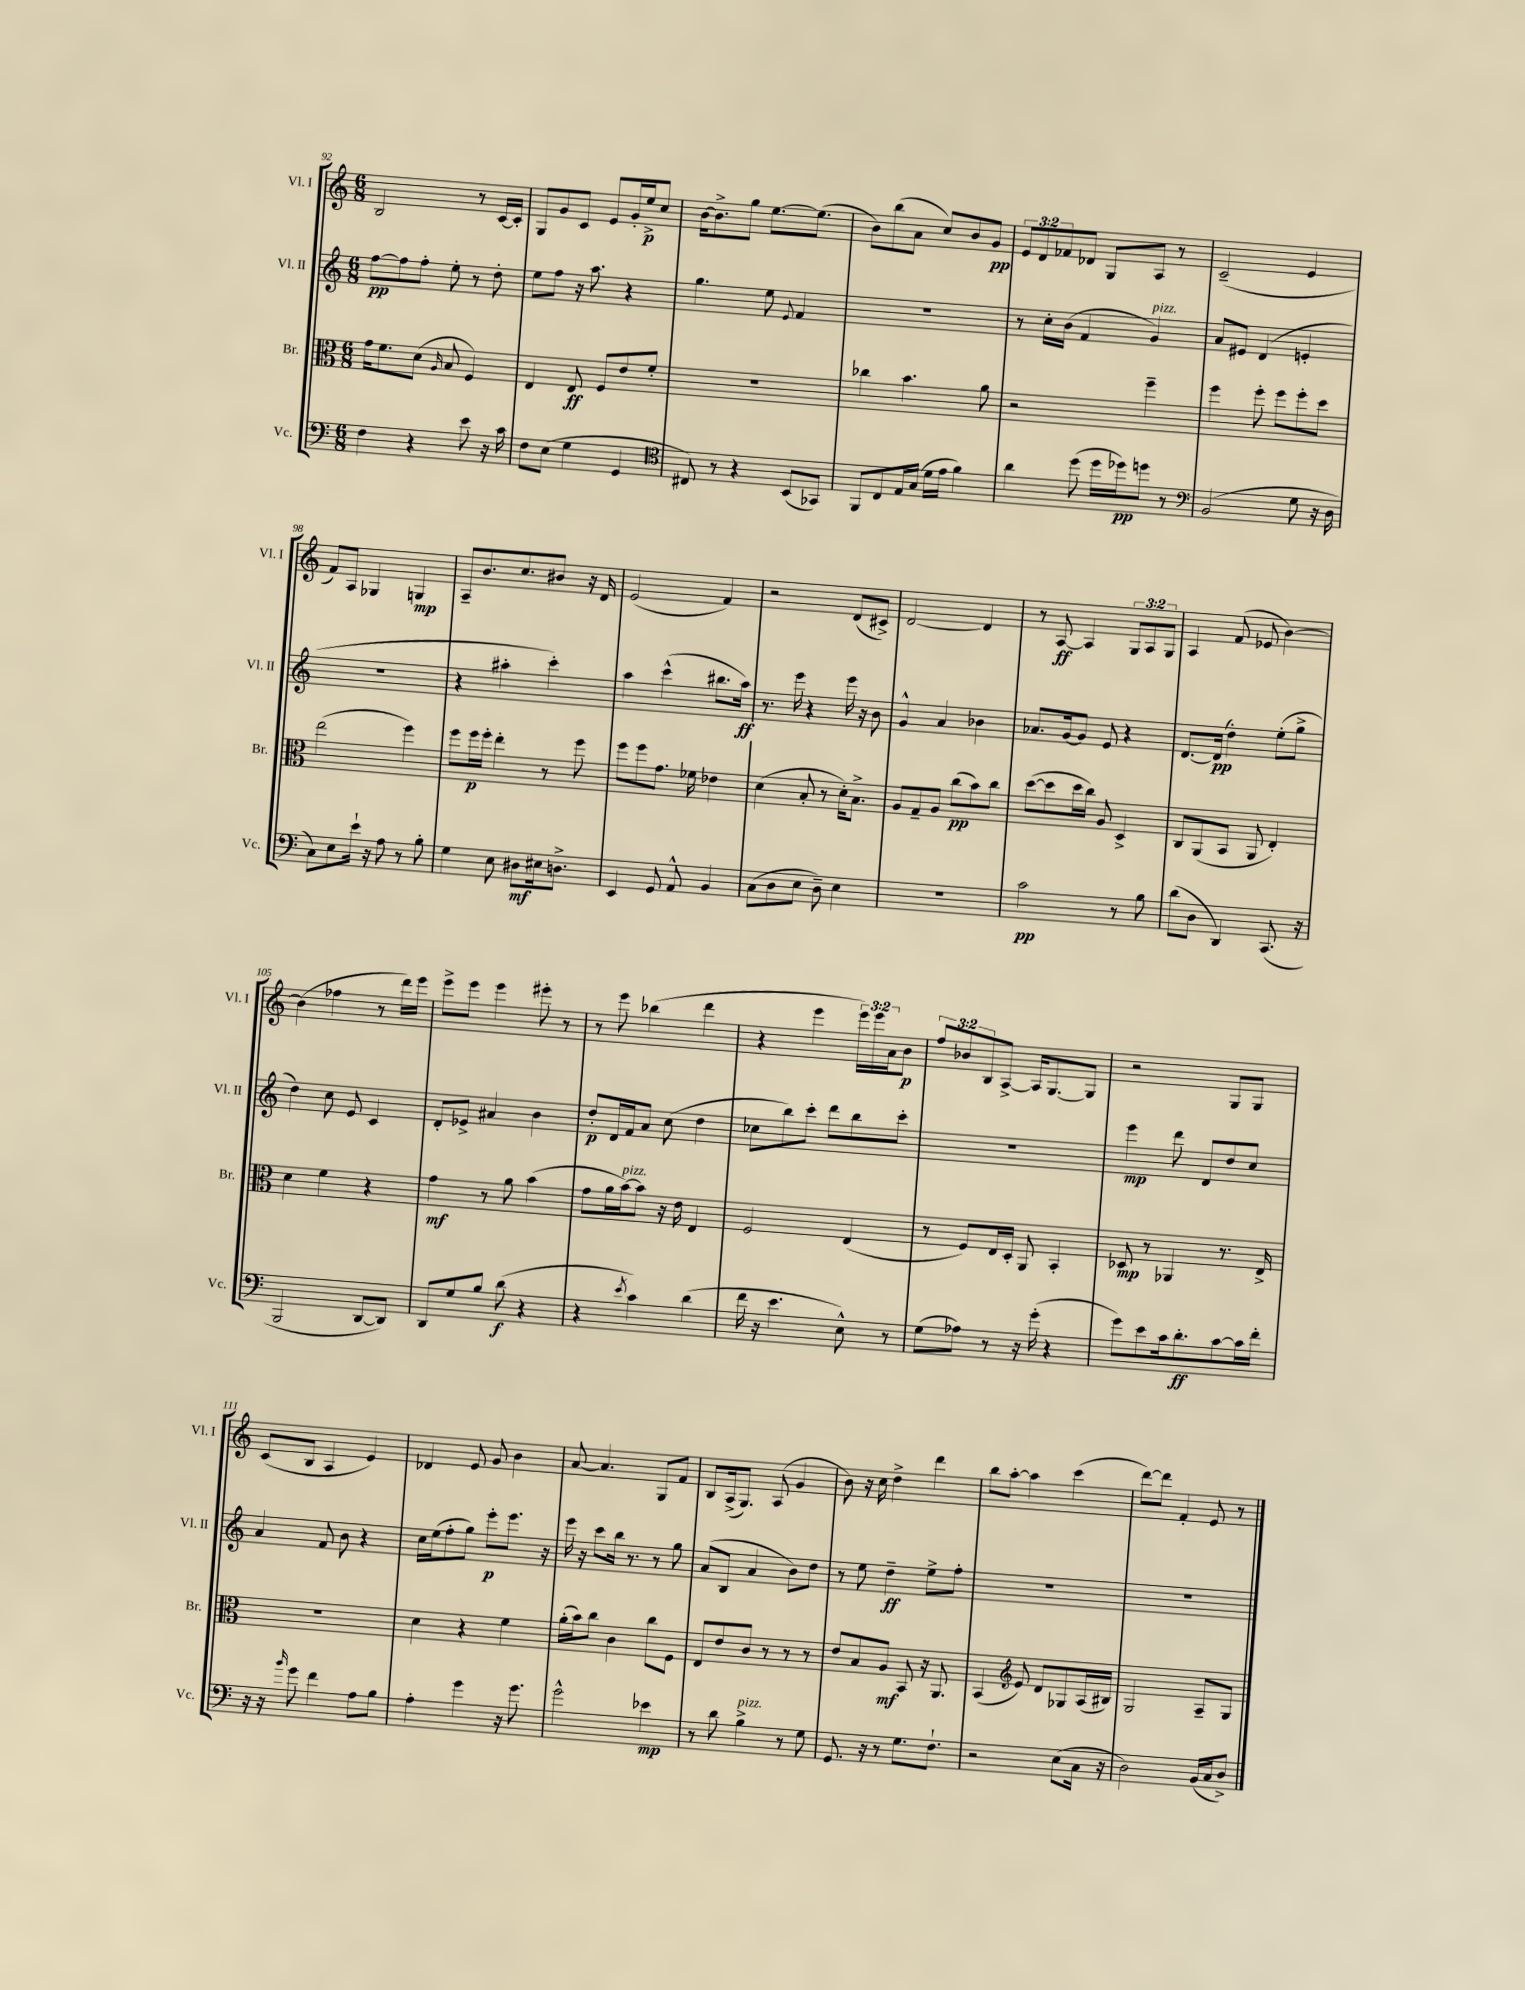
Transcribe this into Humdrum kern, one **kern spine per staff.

**kern	**dynam	**kern	**dynam	**kern	**dynam	**kern	**dynam
*part4	*part4	*part3	*part3	*part2	*part2	*part1	*part1
*staff4	*staff4	*staff3	*staff3	*staff2	*staff2	*staff1	*staff1
*I"Vc.	*	*I"Br.	*	*I"Vl. II	*	*I"Vl. I	*
*I'Vc.	*	*I'Br.	*	*I'Vl. II	*	*I'Vl. I	*
*clefF4	*	*clefC3	*	*clefG2	*	*clefG2	*
*k[]	*	*k[]	*	*k[]	*	*k[]	*
*M6/8	*	*M6/8	*	*M6/8	*	*M6/8	*
=92	=92	=92	=92	=92	=92	=92	=92
4F\	.	16g\KL	.	[8ff\L	pp	2B/	.
.	.	8.f\	.	.	.	.	.
.	.	.	.	8ff\]	.	.	.
4r	.	(8d\J	.	8ff'\J	.	.	.
.	.	16qqA/	.	.	.	.	.
.	.	8B/	.	8ee'\	.	.	.
8e\	.	4F/)	.	8r	.	8r	.
16r	.	.	.	8dd'\	.	[16c/LL	.
16c\	.	.	.	.	.	16c'/JJ]	.
=93	=93	=93	=93	=93	=93	=93	=93
8F\L	.	4E/	.	8ee\L	.	8G/L	.
(8E\J	.	.	.	8ff\J	.	8g/	.
4G\	.	8E/	ff	16r	.	8c/J	.
.	.	.	.	8.aa\	.	.	.
.	.	8F/L	.	.	.	8e/L	.
4GG/	.	8e/	.	4r	.	16g'/L	.
.	.	.	.	.	.	16ee^/J	p
.	.	8f'/J	.	.	.	8cc/J	.
=94	=94	=94	=94	=94	=94	=94	=94
*clefC4	*	*	*	*	*	*	*
8C#X/)	.	2.r	.	4.gg\	.	[16b\KL	.
.	.	.	.	.	.	8.b^\]	.
8r	.	.	.	.	.	.	.
4r	.	.	.	.	.	8gg\J	.
.	.	.	.	8ee\	.	[8.ee\L	.
.	.	.	.	8qqe/	.	.	.
(8BB/L	.	.	.	4f/	.	.	.
.	.	.	.	.	.	(8.ee\J]	.
8GG-X/J)	.	.	.	.	.	.	.
=95	=95	=95	=95	=95	=95	=95	=95
8FF/L	.	4cc-X\	.	2.r	.	8b\L)	.
8C/	.	.	.	.	.	(8bb\	.
16E/L	.	4.b\	.	.	.	8a\J	.
(16G/JJ	.	.	.	.	.	.	.
16d\LL	.	.	.	.	.	8cc/L)	.
16e\JJ	.	.	.	.	.	.	.
4f\)	.	.	.	.	.	8b/	.
.	.	8a\	.	.	.	8g/J	pp
=96	=96	=96	=96	=96	=96	=96	=96
4a\	.	2r	.	8r	.	12e/L	.
.	.	.	.	.	.	12d/	.
.	.	.	.	16cc'\LL	.	.	.
.	.	.	.	.	.	12f-X/	.
.	.	.	.	(16b\JJ	.	.	.
(8dd\	.	.	.	4f/	.	8d-X/J	.
16dd\LL	.	.	.	.	.	8G/L	.
16dd-X\J)	pp	.	.	.	.	.	.
!	!	!	!	!LO:TX:a:i:t=pizz.	!	!	!
8ddn\J	.	4ff~\	.	4g/)	.	8A/J	.
8r	.	.	.	.	.	8r	.
=97	=97	=97	=97	=97	=97	=97	=97
*clefF4	*	*	*	*	*	*	*
(2BB/	.	4ff\	.	8a/L	.	(2c~/	.
.	.	.	.	8e#X/J	.	.	.
.	.	8ff'\	.	(4d/	.	.	.
.	.	8ff\L	.	.	.	.	.
8G\	.	8ff'\	.	4en'/	.	4e/	.
16r	.	8dd\J	.	.	.	.	.
16D\	.	.	.	.	.	.	.
!!LO:LB:g=z
=98	=98	=98	=98	=98	=98	=98	=98
8C\L)	.	(2ee\	.	2.r	.	8f/L)	.
8E\	.	.	.	.	.	8A/J	.
16e`\Jk	.	.	.	.	.	4G-X/	.
16r	.	.	.	.	.	.	.
8A\	.	.	.	.	.	.	.
8r	.	4ff\)	.	.	.	4Gn/	mp
8B'\	.	.	.	.	.	.	.
=99	=99	=99	=99	=99	=99	=99	=99
4G\	.	8ff\L	.	4r	.	8A~/L	.
.	.	16ff\L	p	.	.	8.b/	.
.	.	16ff'\JJ	.	.	.	.	.
8E\	.	4ee'\	.	4aa#X'\	.	.	.
.	.	.	.	.	.	8.cc/	.
8D#X\L	mf	.	.	.	.	.	.
16E#X\k	.	8r	.	4ccc'\)	.	8b#X/J	.
8.Dn^\J	.	.	.	.	.	.	.
.	.	8ff\	.	.	.	16r	.
.	.	.	.	.	.	16d/	.
=100	=100	=100	=100	=100	=100	=100	=100
4EE/	.	8ff\L	.	4aa\	.	(2e/	.
.	.	8ff\	.	.	.	.	.
8GG/	.	8.g\J	.	(4ccc^^\	.	.	.
8AA^^/	.	.	.	.	.	.	.
.	.	16f-X\	.	.	.	.	.
4BB/	.	4e-X\	.	8.bb#X\L	.	4f/)	.
.	.	.	.	16aa\Jk)	ff	.	.
=101	=101	=101	=101	=101	=101	=101	=101
(8C\L	.	(4d\	.	8.r	.	2r	.
8D\	.	.	.	.	.	.	.
.	.	.	.	16eee\	.	.	.
8E\J	.	8B'/	.	4r	.	.	.
8D~\)	.	8r	.	.	.	.	.
4E\	.	16d'\KL)	.	16eee\	.	(8d/L	.
.	.	8.B^\J	.	16r	.	.	.
.	.	.	.	8b\	.	8c#X^/J)	.
=102	=102	=102	=102	=102	=102	=102	=102
2.r	.	8A/L	.	4g^^/	.	[2d/	.
.	.	8G~/	.	.	.	.	.
.	.	8A/J	.	4a/	.	.	.
.	.	(8cc\L	pp	.	.	.	.
.	.	8b\)	.	4b-X\	.	4d/]	.
.	.	8cc\J	.	.	.	.	.
=103	=103	=103	=103	=103	=103	=103	=103
2c\	pp	([8dd\L	.	8.a-X/L	.	8r	.
.	.	8dd\]	.	.	.	[8A/	ff
.	.	.	.	[16g/k	.	.	.
.	.	16dd\L	.	8g/J]	.	4A/]	.
.	.	16cc\JJ)	.	.	.	.	.
.	.	8A/	.	8e/	.	.	.
8r	.	4D^/	.	4r	.	12G/L	.
.	.	.	.	.	.	12A/	.
8B\	.	.	.	.	.	.	.
.	.	.	.	.	.	12G/J	.
=104	=104	=104	=104	=104	=104	=104	=104
(8d\L	.	8C/L	.	[8.d/L	.	4A/	.
8D\J	.	(8AA/	.	.	.	.	.
.	.	.	.	(16d/Jk]	pp	.	.
4DD/)	.	8BB/J	.	4dd'\)	.	(8f/	.
.	.	8AA/	.	.	.	8e-X/	.
(8.CC/	.	4E'/)	.	(8ee'\L	.	[4b\)	.
.	.	.	.	8gg^\J	.	.	.
16r	.	.	.	.	.	.	.
!!LO:LB:g=z
=105	=105	=105	=105	=105	=105	=105	=105
2BBB/	.	4d\	.	4dd\)	.	(4b\]	.
.	.	4f\	.	8cc\	.	4ff-X\	.
.	.	.	.	8e/	.	.	.
[8DD/L	.	4r	.	4c/	.	8r	.
8DD/J])	.	.	.	.	.	16ddd\LL)	.
.	.	.	.	.	.	16eee\JJ	.
=106	=106	=106	=106	=106	=106	=106	=106
8DD/L	.	4g\	mf	8d'/L	.	8eee^\L	.
8G/	.	.	.	8e-X^/J	.	8eee\J	.
8B/J	.	8r	.	4a#X/	.	4eee\	.
(8d\	f	8a\	.	.	.	.	.
4r	.	(4b\	.	4b\	.	8eee#X'\	.
.	.	.	.	.	.	8r	.
=107	=107	=107	=107	=107	=107	=107	=107
4r	.	8g\L	.	8dd'/L	p	8r	.
.	.	16a\L	.	16d/L	.	8eee\	.
!	!	!LO:TX:a:i:t=pizz.	!	!	!	!	!
.	.	[16b\J)	.	16f/J	.	.	.
8qe/	.	.	.	.	.	.	.
4c\)	.	8b\J]	.	8a/J	.	(4bb-X\	.
.	.	16r	.	(8cc\	.	.	.
.	.	16e\	.	.	.	.	.
(4d\	.	4E/	.	4dd\	.	4ddd\	.
=108	=108	=108	=108	=108	=108	=108	=108
16f\	.	2F/	.	8cc-X\L	.	4r	.
16r	.	.	.	.	.	.	.
4.e\	.	.	.	8bb\)	.	.	.
.	.	.	.	8ccc'\J	.	4eee\	.
.	.	.	.	8ddd\L	.	.	.
8E^^\)	.	(4E/	.	8bb\	.	24eee\LL)	.
.	.	.	.	.	.	24eee\	.
.	.	.	.	.	.	24a\J	.
8r	.	.	.	8ccc'\J	.	8b\J	p
=109	=109	=109	=109	=109	=109	=109	=109
(8G\L	.	8r	.	2.r	.	12ff/L	.
.	.	.	.	.	.	12b-X/	.
8A-X\J)	.	8F/L)	.	.	.	.	.
.	.	.	.	.	.	12B/	.
8r	.	16E/L	.	.	.	[8A^/J	.
.	.	16D'/JJ	.	.	.	.	.
16r	.	8AA/	.	.	.	16A/KL]	.
(16g'\	.	.	.	.	.	[8.G/	.
4r	.	4BB'/	.	.	.	.	.
.	.	.	.	.	.	8G/J]	.
=110	=110	=110	=110	=110	=110	=110	=110
8g\L)	.	8D-X/	mp	4eee\	mp	2r	.
8e\	.	8r	.	.	.	.	.
16c\k	.	4AA-X/	.	8ddd\	.	.	.
8.d'\	ff	.	.	.	.	.	.
.	.	.	.	8d/L	.	.	.
[8c\	.	8.r	.	8dd/	.	8G/L	.
16c\L]	.	.	.	8cc/J	.	8G/J	.
16f'\JJ	.	16E^/	.	.	.	.	.
!!LO:LB:g=z
=111	=111	=111	=111	=111	=111	=111	=111
16r	.	2.r	.	4a/	.	(8c/L	.
16r	.	.	.	.	.	.	.
16qqb/	.	.	.	.	.	.	.
8g\	.	.	.	.	.	8B/J	.
4f\	.	.	.	8f/	.	4A/	.
.	.	.	.	8b\	.	.	.
8A\L	.	.	.	4r	.	4e/)	.
8B\J	.	.	.	.	.	.	.
=112	=112	=112	=112	=112	=112	=112	=112
4A'\	.	4d\	.	16cc\LL	.	4d-X/	.
.	.	.	.	(16ee\J	.	.	.
.	.	.	.	8ff'\	.	.	.
4g\	.	4r	.	8gg\J)	.	8e/	.
.	.	.	.	8eee'\L	p	8g/	.
16r	.	4f\	.	8.eee\J	.	4b\	.
8.g\	.	.	.	.	.	.	.
.	.	.	.	16r	.	.	.
=113	=113	=113	=113	=113	=113	=113	=113
2g^^\	.	(16a'\LL	.	16eee\	.	[8a/	.
.	.	16b\J)	.	16r	.	.	.
.	.	8cc\J	.	8ccc\L	.	4.a/]	.
.	.	4c\	.	16bb\Jk	.	.	.
.	.	.	.	8.r	.	.	.
4e-X\	mp	8cc\L	.	8r	.	8G/L	.
.	.	8F\J	.	8gg\	.	8f/J	.
=114	=114	=114	=114	=114	=114	=114	=114
8r	.	8E/L	.	(8a/L	.	8B/L	.
8d\	.	8e/	.	8B/J	.	(16A^/k	.
.	.	.	.	.	.	8.G/J)	.
!LO:TX:a:i:t=pizz.	!	!	!	!	!	!	!
4B^\	.	8c/J	.	4a/	.	.	.
.	.	8r	.	.	.	(8A/	.
8r	.	8r	.	8b\L)	.	4g/	.
8G\	.	8r	.	8dd\J	.	.	.
=115	=115	=115	=115	=115	=115	=115	=115
8.GG/	.	8e/L	.	8r	.	8b\)	.
.	.	8B/	.	8ee\	.	16r	.
16r	.	.	.	.	.	16cc\	.
8r	.	8A/J	mf	4dd~\	ff	4dd^\	.
8.G\L	.	8BB/	.	.	.	.	.
.	.	16r	.	8ee^\L	.	4ddd\	.
8.F`\J	.	8.AA/	.	.	.	.	.
.	.	.	.	8ff'\J	.	.	.
=116	=116	=116	=116	=116	=116	=116	=116
2r	.	(4BB/	.	2.r	.	8bb\L	.
.	.	.	.	.	.	[8aa'\J	.
*	*	*clefG2	*	*	*	*	*
.	.	8e/)	.	.	.	4aa\]	.
.	.	8d/L	.	.	.	.	.
(8E\L	.	8G-X/	.	.	.	(4ccc\	.
16C\Jk	.	(16A/L	.	.	.	.	.
16r	.	16B#X/JJ)	.	.	.	.	.
=117	=117	=117	=117	=117	=117	=117	=117
2D\)	.	2G/	.	2.r	.	[8ddd\L)	.
.	.	.	.	.	.	8ddd\J]	.
.	.	.	.	.	.	4f'/	.
(16BB/LL	.	8A~/L	.	.	.	8e/	.
16C/J	.	.	.	.	.	.	.
8D^/J)	.	8G/J	.	.	.	8r	.
==	==	==	==	==	==	==	==
*-	*-	*-	*-	*-	*-	*-	*-
